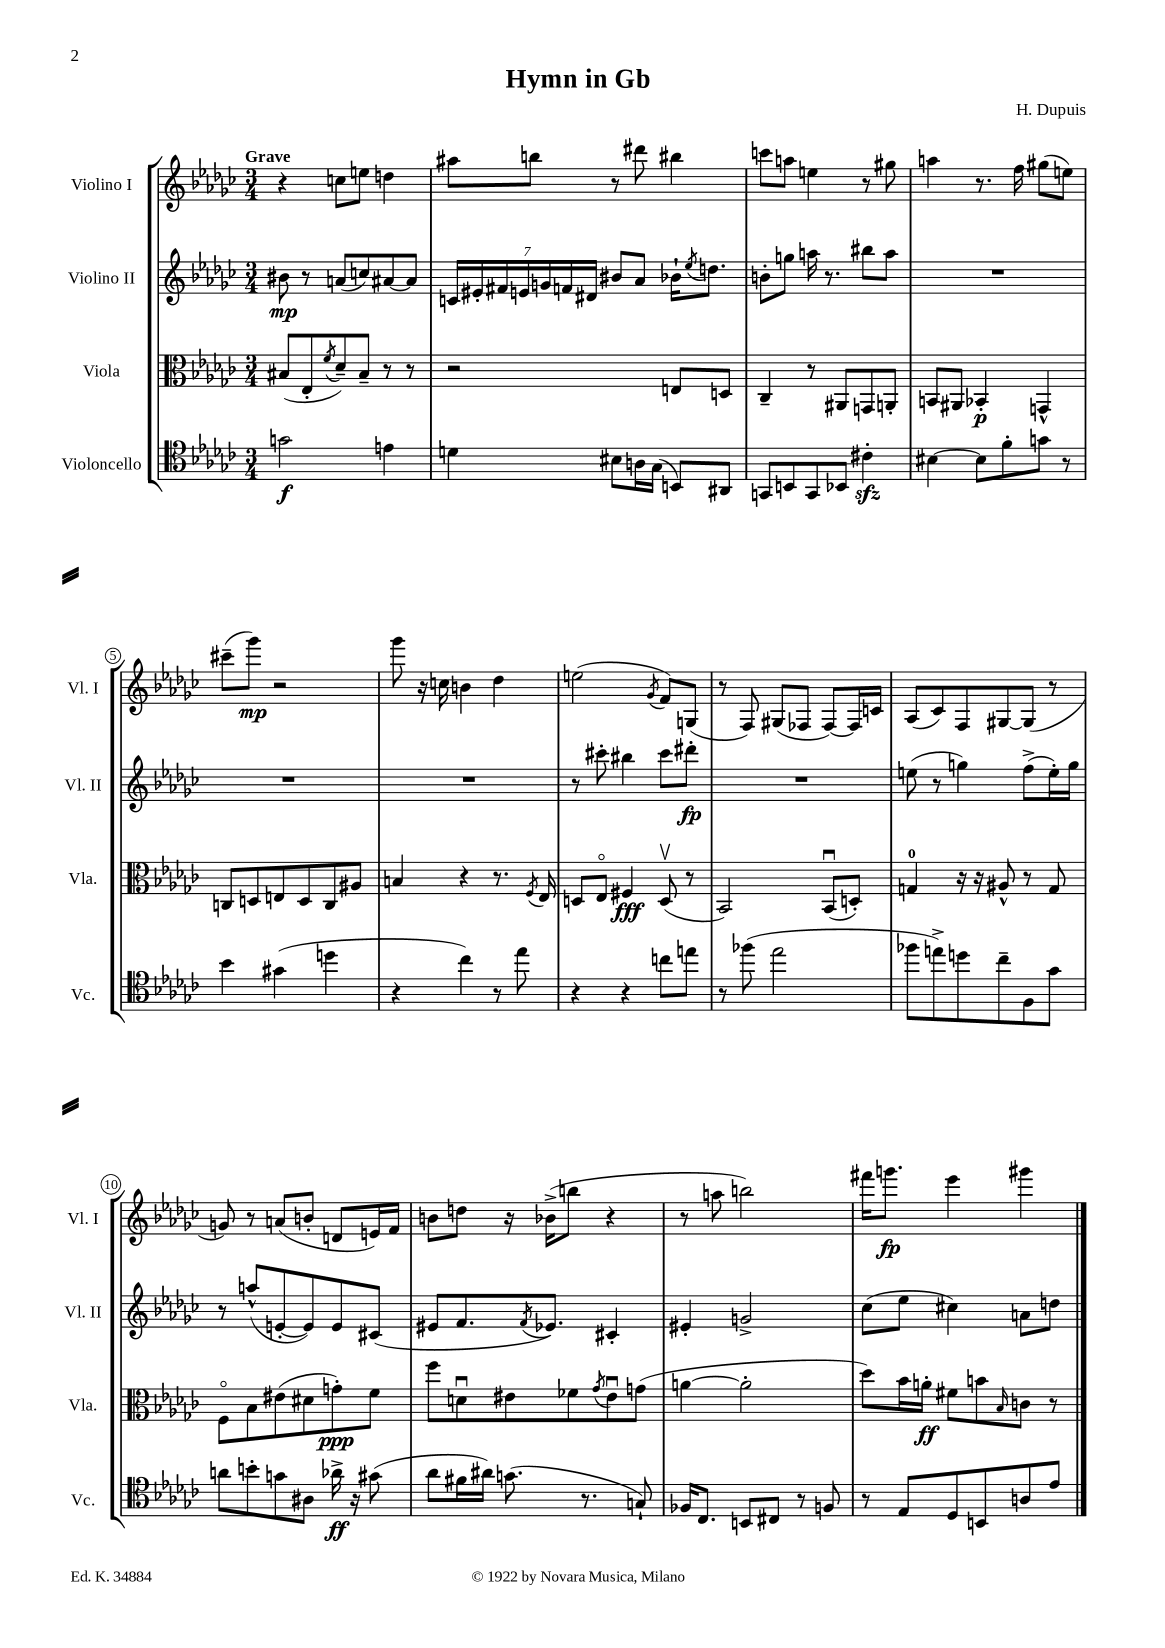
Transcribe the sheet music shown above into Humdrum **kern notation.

**kern	**kern	**kern	**kern
*staff4	*staff3	*staff2	*staff1
*clefC4	*clefC3	*clefG2	*clefG2
*k[b-e-a-d-g-c-]	*k[b-e-a-d-g-c-]	*k[b-e-a-d-g-c-]	*k[b-e-a-d-g-c-]
*M3/4	*M3/4	*M3/4	*M3/4
2g\	(8B#/L	8b#\	4r
.	8E-'/	8r	.
.	8qf/	.	.
.	8d-~/)	(8a/L	8cc\L
.	8B#~/J	8cc/)	8ee\J
4e\	8r	[8a#/	4dd\
.	8r	8a#/]J	.
=	=	=	=
4d\	2r	28c/LL	8aa#\L
.	.	28e#'/	.
.	.	28f#/	.
.	.	28e/	.
.	.	.	8bb\J
.	.	28g/	.
.	.	28f/	.
.	.	28d#/JJ	.
8B#\L	.	8b#/L	8r
16A\L	.	8a-/J	8ddd#\
(16G-\JJ	.	.	.
8BB/L)	8E/L	16b-`\LK	4bb#\
.	.	8qee-/	.
.	.	8.dd\J	.
8AA#/J	8D/J	.	.
=	=	=	=
8GG/L	4C-~/	8b'\L	8ccc\L
8BB/	.	8gg\J	8aa\J
8GG/	8r	16aa\	4ee\
.	.	8.r	.
8BB-/J	8AA#/L	.	.
4c#'\	8GG/	8bb#\L	8r
.	8AA'/J	8aa\J	8gg#\
=	=	=	=
[4B#\	8BB/L	2.r	4aa\
.	8AA#/J	.	.
8B#\]L	4BB-'/	.	8.r
8f'\	.	.	.
.	.	.	16ff\
8g\J	4GG^^/	.	(8gg#\L
8r	.	.	8ee\J)
=	=	=	=
4b-\	8C/L	2.r	(8ccc#~\L
.	8D/	.	8ggg-\J)
(4g#\	8E/	.	2r
.	8D/	.	.
4dd\	8C/	.	.
.	8A#/J	.	.
=	=	=	=
4r	4B/	2.r	8ggg-\
.	.	.	16r
.	.	.	16cc\
4cc-\)	4r	.	4b\
8r	8.r	.	4dd-\
8ee-\	.	.	.
.	8qF/	.	.
.	16E-/	.	.
=	=	=	=
4r	8D/L	8r	(2ee\
.	8E-o/J	8ccc#'\	.
4r	4F#/	4bb#\	.
.	.	.	8qg-/
8cc\L	(8Dv/	8ccc#\L	8f/L)
8ee\J	8r	8ddd#'\J	(8G/J
=	=	=	=
8r	2BB-/)	2.r	8r
(8ff-\	.	.	8F/)
2ee-\	.	.	(8G#/L
.	.	.	8F-/J
.	(8BB-u/L	.	[8F-/L)
.	8D'/J)	.	16F-/]L
.	.	.	16c/JJ
=	=	=	=
8ff-\L	4G/	(8ee\	(8A-/L
8ee^\)	.	8r	8c-/)
8dd\	16r	4gg\)	8F/
.	16r	.	.
8cc-~\	8A#^^/	.	[8G#/
8F\	8r	(8ff^\L	(8G#/]J
8g-\J	8G/	16ee'\L)	8r
.	.	16gg\JJ	.
=	=	=	=
8a\L	8Fo\L	8r	8g/)
8b'\	8B-\	(8aa^^/L	8r
8g\	(8e#\	[8e'/	(8a/L
8A#\J	8d#\	8e/])	8b'/J
16a-^\	8g'\)	8e/	8d/L
16r	.	.	.
(8g#\	8f\J	(8c#/J	16e/L)
.	.	.	16f/JJ
=	=	=	=
8a-\L	8ff\L	8e#/L	8b\L
16f#\L	8du\	8.f/	8dd\J
16a#\JJ)	.	.	.
(8.g\	8e#\	.	16r
.	.	8qf/	.
.	.	8.e-/J)	(16b-^\LK
.	8f-\	.	8bb\J
8.r	.	.	.
.	8qg-/	.	.
.	8e#u\	4c#'/	4r
8G`/)	(8g\J	.	.
=	=	=	=
16F-/LK	[4a\	4e#'/	8r
8.C-/J	.	.	.
.	.	.	8aa\
8BB/L	2a'\]	2g^/	2bb\)
8C#/J	.	.	.
8r	.	.	.
8F/	.	.	.
=	=	=	=
8r	8dd-\L)	(8cc-\L	16fff#\LK
.	.	.	8.ggg\J
8E-/L	16b-\L	8ee-\J	.
.	16a'\JJ	.	.
8D-/	8f#\L	4cc#\)	4eee-\
8BB/	8b\	.	.
.	16qqB-/	.	.
8A/	8c\J	8a\L	4ggg#\
8e-/J	8r	8dd\J	.
==	==	==	==
*-	*-	*-	*-
